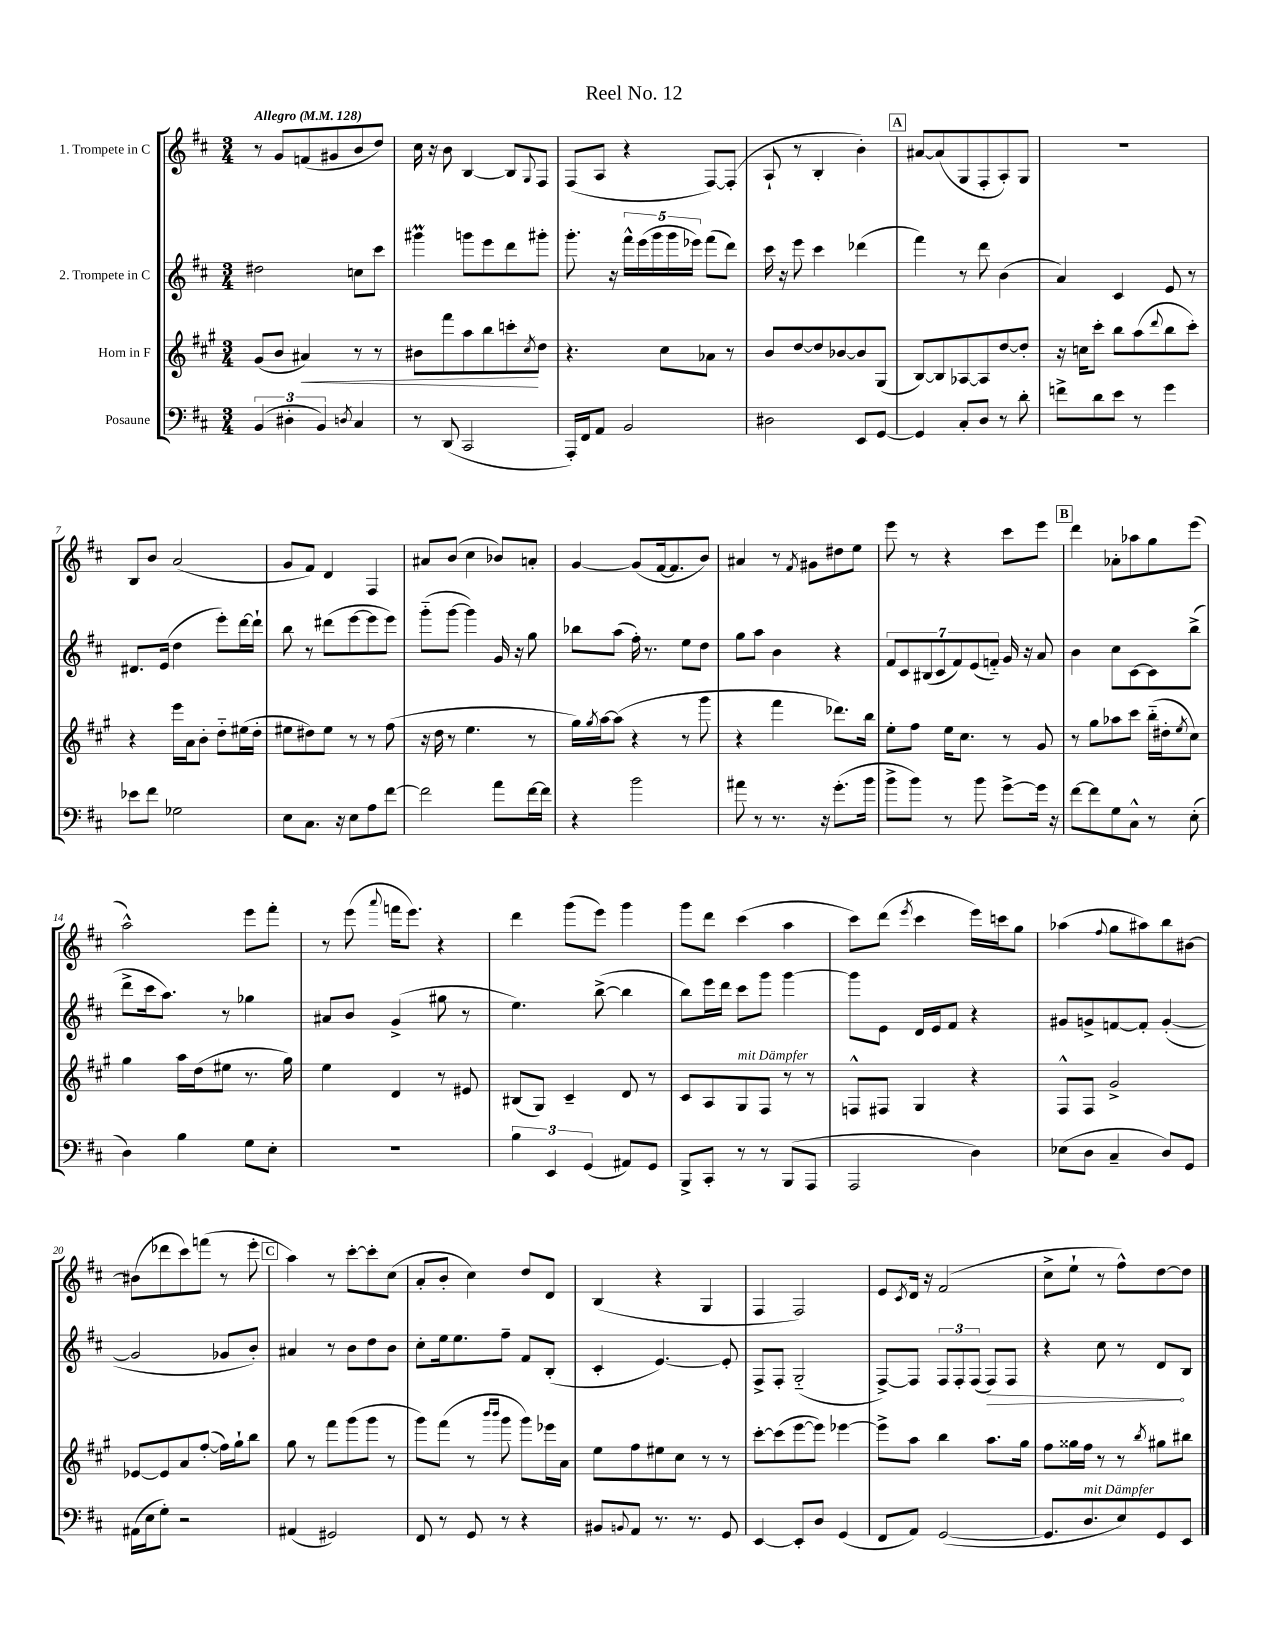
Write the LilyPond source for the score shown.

\header { title = "Reel No. 12" }
<<
\new StaffGroup <<
\new Staff = "s0" \with { instrumentName = "1. Trompete in C" } {
    \clef treble \key d \major \numericTimeSignature \time 3/4 \tempo "Allegro" 4 = 128
    r8 g'8 f'8( gis'8 b'8 d''8) |
    cis''16 r16 b'8 b4~ b8 \appoggiatura { g8 } fis8 |
    fis8( a8 r4 fis8~) fis8-.( |
    a8-! r8 b4-. b'4-.) |
    \mark \markup { \box "A" } ais'8~ ais'8( g8 fis8-. a8-.) g8 |
    R2. |
    b8 b'8 a'2( |
    g'8 fis'8) d'4 fis4 |
    ais'8 b'8( cis''4 bes'8) a'8-. |
    g'4~ g'8( fis'16~ fis'8. b'8) |
    ais'4 r8 \acciaccatura { fis'8 } gis'8 dis''8 e''8 |
    e'''8 r8 r4 cis'''8 e'''8 |
    \mark \markup { \box "B" } d'''4 aes'8-. aes''8 g''8 e'''8( |
    a''2-^) e'''8 fis'''8-. |
    r8 e'''8( \appoggiatura { a'''8 } f'''16 e'''8.) r4 |
    d'''4 g'''8( e'''8) g'''4 |
    g'''8 d'''8 cis'''4( a''4 |
    cis'''8) d'''8( \acciaccatura { e'''8 } cis'''4 e'''16) c'''16 g''8 |
    aes''4( \appoggiatura { fis''8 } g''8 ais''8) b''8 bis'8~ |
    bis'8( des'''8 cis'''8) f'''8( r8 e'''8-. |
    \mark \markup { \box "C" } a''4) r8 cis'''8~-. cis'''8-. cis''8( |
    a'8-. b'8-. cis''4) d''8 d'8 |
    b4( r4 g4 |
    fis4 fis2) |
    e'8 \acciaccatura { cis'8 } d'16 r16 fis'2( |
    cis''8-> e''8-! r8 fis''8-^) d''8~ d''8 \bar "|." |
}
\new Staff = "s1" \with { instrumentName = "2. Trompete in C" } {
    \clef treble \key d \major \numericTimeSignature \time 3/4
    dis''2 c''8 cis'''8 |
    gis'''4\prall g'''8 e'''8 d'''8 gis'''8-. |
    g'''8.-. r16 \tuplet 5/4 { fis'''16-^ e'''16( g'''16 g'''16 ees'''16) } fis'''8( d'''8) |
    cis'''16 r16 e'''8 cis'''4 des'''4( |
    \mark \markup { \box "A" } fis'''4) r8 d'''8 b'4( |
    a'4) cis'4 e'8 r8 |
    dis'8. e'16( d''4 e'''8-.) d'''16~ d'''16-! |
    b''8 r8 dis'''8( e'''8~ e'''8 e'''8) |
    g'''8-_( g'''8~ g'''4) g'16 r16 g''8 |
    bes''8 a''8( fis''16-.) r8. e''8 d''8 |
    g''8 a''8 b'4 r4 |
    \tuplet 7/4 { fis'8 cis'8 bis8( cis'8 fis'8) e'8( f'8-_) } g'16 r16 a'8 |
    \mark \markup { \box "B" } b'4 cis''8 cis'8~ cis'8 b''8->( |
    d'''8-> cis'''16 a''8.) r8 ges''4 |
    ais'8 b'8 g'4->( gis''8 r8 |
    e''4.) b''8~->( b''4 |
    b''8) e'''16 d'''16 cis'''8 g'''8 g'''4~ |
    g'''8 e'8 d'16 e'16 fis'8 r4 |
    gis'8 g'8-> f'8~ f'8-. g'4~-.( |
    g'2 ges'8 b'8-.) |
    \mark \markup { \box "C" } ais'4 r8 b'8 d''8 b'8 |
    cis''8-. e''16 e''8. fis''8-- fis'8 b8-.( |
    cis'4-. e'4.~) e'8-. |
    fis8-> fis8-. g2-_( |
    fis8~->) fis8 \tuplet 3/2 { fis8 fis8-. fis8( } \once \override Hairpin.circled-tip = ##t fis8\>) fis8 |
    r4 cis''8 r8 d'8\! b8 \bar "|." |
}
\new Staff = "s2" \with { instrumentName = "Horn in F" } {
    \clef treble \key a \major \numericTimeSignature \time 3/4
    gis'8( b'8 ais'4\<) r8 r8 |
    bis'8 fis'''8 a''8 b''8 c'''8-.\! \acciaccatura { cis''8 } d''8 |
    r4. cis''8 aes'8 r8 |
    b'8 d''8~ d''8 bes'8~ bes'8 gis8( |
    \mark \markup { \box "A" } b8~) b8 aes8~ aes8 d''8~ d''8-. |
    r16 c''16 cis'''8-. b''8 a''8( \appoggiatura { d'''8 } b''8 cis'''8-.) |
    r4 e'''16 a'16 b'8-. d''8-_ eis''16( d''16-. |
    eis''8 dis''8) eis''8 r8 r8 fis''8( |
    r16 d''16 r8 e''4. r8 |
    gis''16) \acciaccatura { gis''8 } a''16~ a''8( r4 r8 gis'''8 |
    r4 fis'''4 des'''8.) b''16 |
    e''8-. fis''8 e''16 cis''8. r8 gis'8 |
    \mark \markup { \box "B" } r8 gis''8 aes''8 cis'''8 b''16-_( dis''16-. \acciaccatura { e''8 } cis''8) |
    gis''4 a''16 d''16( eis''8 r8. gis''16) |
    e''4 d'4 r8 eis'8 |
    bis8( gis8) cis'4-- d'8 r8 |
    cis'8 a8 gis8^\markup { \italic "mit Dämpfer" } fis8 r8 r8 |
    f8-^ fis8 gis4 r4 |
    fis8-^ fis8 gis'2-> |
    ees'8~ ees'8 a'8 fis''8~-.( fis''16) gis''16-! b''8 |
    \mark \markup { \box "C" } gis''8 r8 fis'''8 gis'''8( gis'''8 r8 |
    gis'''8) fis'''8( r8 \grace { b'''16 b'''16 } gis'''8 gis'''8) ees'''16 a'16 |
    e''8 fis''8 eis''8 cis''8 r8 r8 |
    cis'''8~-. cis'''8( e'''8~ e'''8) ees'''4~ |
    ees'''8-> a''8 b''4 a''8. gis''16 |
    fis''8 gisis''16 fis''16 r8 r8 \acciaccatura { b''8 } gis''8 bis''8 \bar "|." |
}
\new Staff = "s3" \with { instrumentName = "Posaune" } {
    \clef bass \key d \major \numericTimeSignature \time 3/4
    \tuplet 3/2 { b,4( dis4-. b,4) } \acciaccatura { d8 } cis4 |
    r8 d,8( cis,2 |
    a,,16-.) fis,16 a,8 b,2 |
    dis2 e,8 g,8~ |
    \mark \markup { \box "A" } g,4 cis8-. d8 r8 d'8-. |
    f'8-> d'8 e'8 r8 g'4 |
    ees'8 fis'8 ges2 |
    e8 cis8. r16 e8 a8 fis'8~ |
    fis'2 a'8 fis'16~ fis'16 |
    r4 b'2 |
    ais'8 r8 r8. r16 g'8.-.( b'16 |
    b'8-> b'8) r8 b'8 g'8~-> g'16 r16 |
    \mark \markup { \box "B" } fis'8~ fis'8 g8 cis8-^ r8 e8-.( |
    d4) b4 g8 e8-. |
    R2. |
    \tuplet 3/2 { b4 e,4 g,4( } ais,8) g,8 |
    b,,8-> cis,8-. r8 r8 b,,8( a,,8 |
    a,,2 d4) |
    ees8( d8 cis4-- d8) g,8 |
    ais,16( e16 g8-.) r2 |
    \mark \markup { \box "C" } ais,4( gis,2) |
    fis,8 r8 g,8 r8 r4 |
    bis,8 \appoggiatura { b,8 } a,8 r8. r8. g,8 |
    e,4~ e,8-. d8 g,4( |
    fis,8 a,8) g,2~( |
    g,8. d8.^\markup { \italic "mit Dämpfer" } e8) g,8 e,8 \bar "|." |
}
>>
>>
